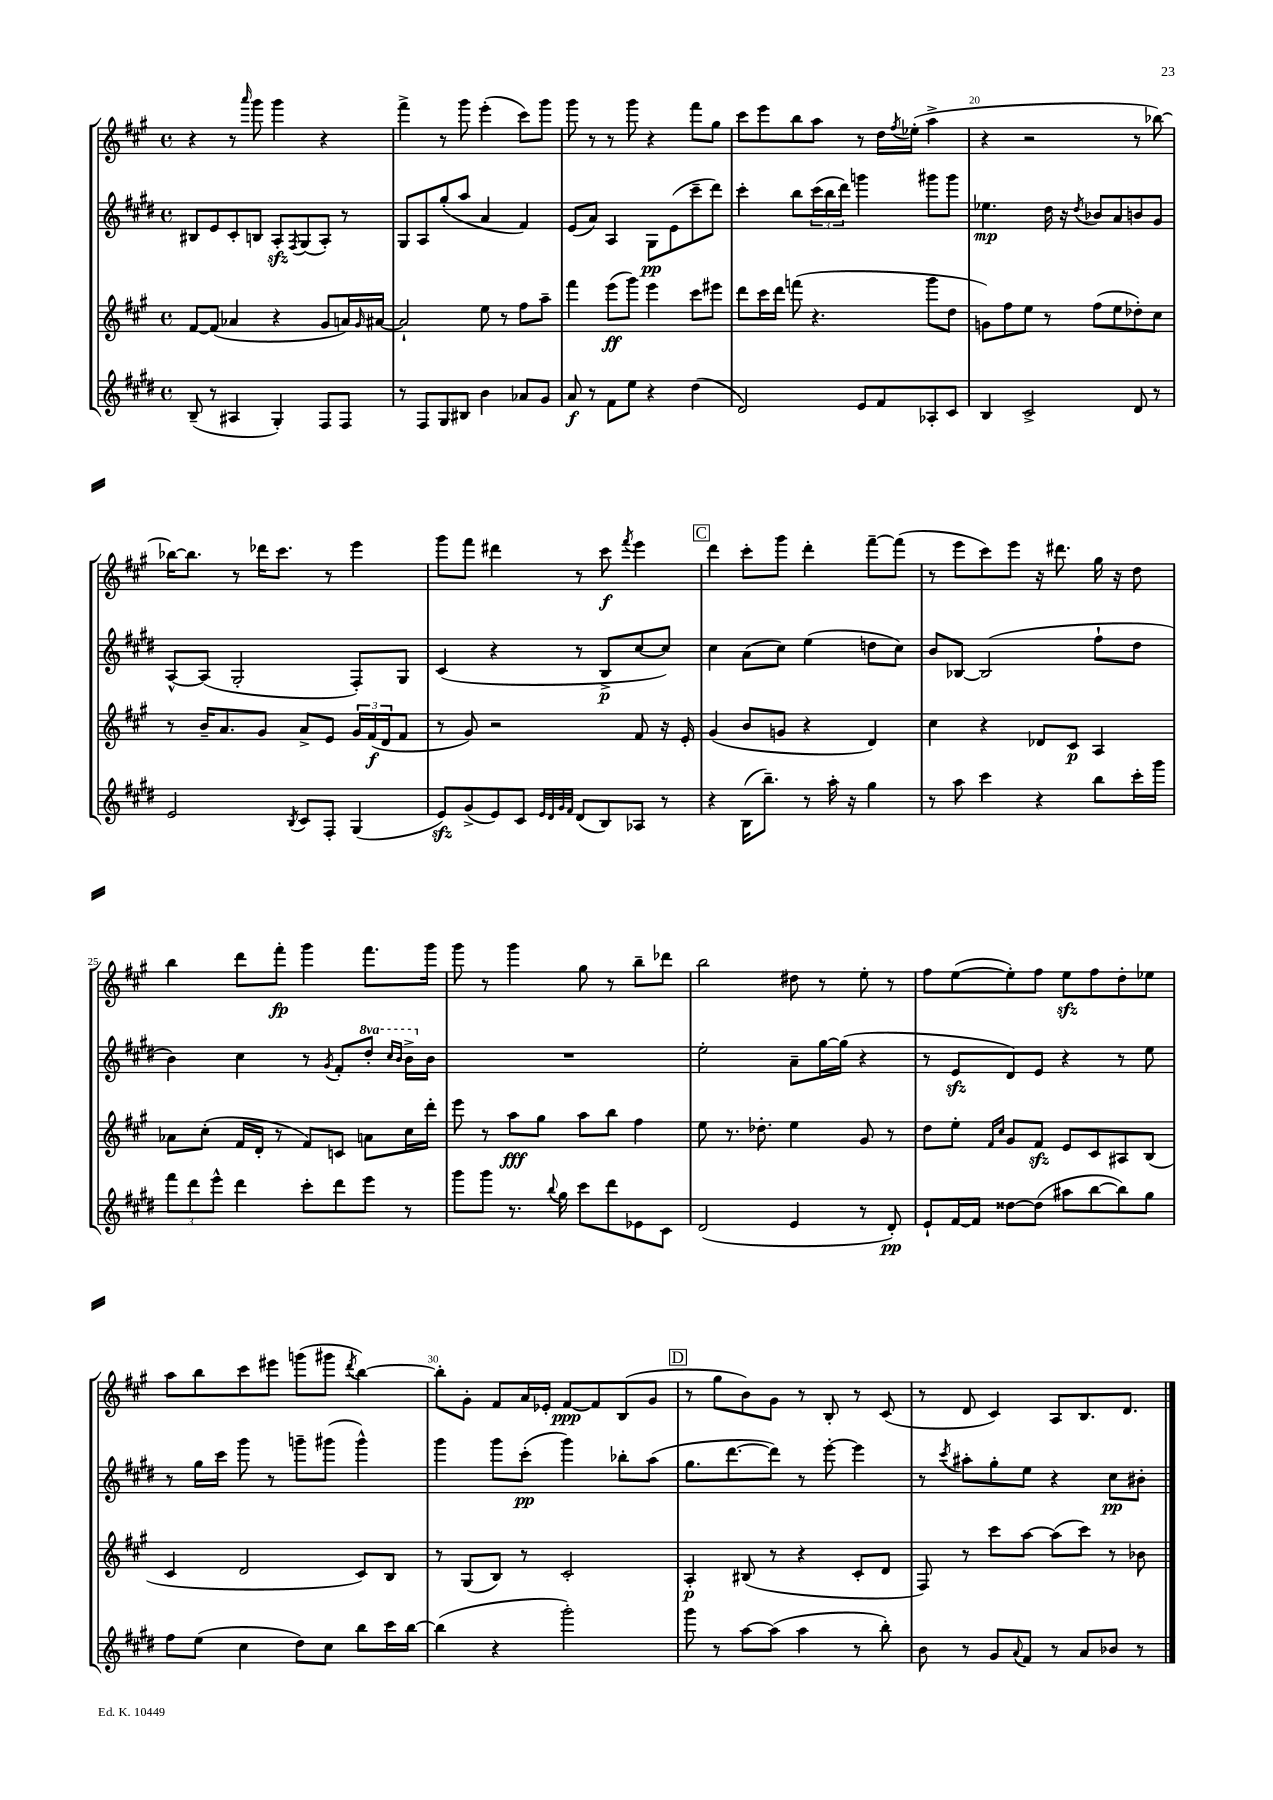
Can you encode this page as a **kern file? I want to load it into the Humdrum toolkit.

**kern	**dynam	**kern	**dynam	**kern	**dynam	**kern	**dynam
*part4	*part4	*part3	*part3	*part2	*part2	*part1	*part1
*staff4	*staff4	*staff3	*staff3	*staff2	*staff2	*staff1	*staff1
*clefG2	*	*clefG2	*	*clefG2	*	*clefG2	*
*k[f#c#g#d#]	*	*k[f#c#g#]	*	*k[f#c#g#d#]	*	*k[f#c#g#]	*
*M4/4	*	*M4/4	*	*M4/4	*	*M4/4	*
*met(c)	*	*met(c)	*	*met(c)	*	*met(c)	*
=16	=16	=16	=16	=16	=16	=16	=16
(8B~/	.	[8f#/L	.	8B#X/L	.	4r	.
8r	.	(8f#/J]	.	8e/	.	.	.
4A#X/	.	4a-X/	.	8c#'/	.	8r	.
.	.	.	.	.	.	16qqaaa/	.
.	.	.	.	8Bn/J	.	8ggg#\	.
4G#'/)	.	4r	.	8Azz'/L	.	4ggg#\	.
.	.	.	.	8qF#/	.	.	.
.	.	.	.	(8G#/	.	.	.
8F#/L	.	8g#/L	.	8A'/J)	.	4r	.
8F#/J	.	16an/L)	.	8r	.	.	.
.	.	16qqg#/	.	.	.	.	.
.	.	[16a#X/JJ	.	.	.	.	.
=17	=17	=17	=17	=17	=17	=17	=17
8r	.	2a#`/]	.	8G#/L	.	4fff#^\	.
8F#/L	.	.	.	8A/	.	.	.
8G#/	.	.	.	(8gg#'/	.	8r	.
8B#X/J	.	.	.	8aa/J	.	8ggg#\	.
4b\	.	8ee\	.	4a/	.	(4eee'\	.
.	.	8r	.	.	.	.	.
8a-X/L	.	8ff#\L	.	4f#/)	.	8ccc#\L)	.
8g#/J	.	8aa~\J	.	.	.	8ggg#\J	.
=18	=18	=18	=18	=18	=18	=18	=18
8a/	f	4fff#\	.	(8e/L	.	8ggg#\	.
8r	.	.	.	8a/J)	.	8r	.
8f#\L	.	(8eee\L	ff	4A/	.	8r	.
8ee\J	.	8ggg#\J)	.	.	.	8ggg#\	.
4r	.	4eee\	.	8G#\L	pp	4r	.
.	.	.	.	(8e\	.	.	.
(4dd#\	.	8ccc#\L	.	8ccc#~\	.	8fff#\L	.
.	.	8eee#X\J	.	8ddd#\J)	.	8gg#\J	.
=19	=19	=19	=19	=19	=19	=19	=19
2d#/)	.	8ddd\L	.	4ccc#'\	.	8ccc#\L	.
.	.	16ccc#\L	.	.	.	8eee\	.
.	.	16ddd\JJ	.	.	.	.	.
.	.	(8fffn\	.	8bb\L	.	8bb\	.
.	.	4.r	.	(24ccc#\L	.	8aa\J	.
.	.	.	.	24bb\	.	.	.
.	.	.	.	24ddd#\JJ)	.	.	.
8e/L	.	.	.	4gggn\	.	8r	.
8f#/	.	.	.	.	.	16dd\LL	.
.	.	.	.	.	.	8qff#/	.
.	.	.	.	.	.	(16ee-X'\JJ	.
8A-X'/	.	8ggg#\L	.	8ggg#X\L	.	4aa^\	.
8c#/J	.	8dd\J	.	8ggg#\J	.	.	.
=20	=20	=20	=20	=20	=20	=20	=20
4B/	.	8gn\L)	.	4.ee-X\	mp	4r	.
.	.	8ff#\	.	.	.	.	.
2c#^/	.	8ee\J	.	.	.	2r	.
.	.	8r	.	16dd#\	.	.	.
.	.	.	.	16r	.	.	.
.	.	.	.	8qdd#/	.	.	.
.	.	(8ff#\L	.	8b-X/L	.	.	.
.	.	8ee\	.	8a/	.	.	.
8d#/	.	8dd-X'\)	.	8bn/	.	8r	.
8r	.	8cc#\J	.	8g#/J	.	[8bb-X\)	.
!!LO:LB:g=z
=21	=21	=21	=21	=21	=21	=21	=21
2e/	.	8r	.	[8A^^/L	.	16bb-X\KL_	.
.	.	.	.	.	.	8.bb-\J]	.
.	.	16b~/KL	.	(8A/J]	.	.	.
.	.	8.a/	.	.	.	.	.
.	.	.	.	2G#'/	.	8r	.
.	.	8g#/J	.	.	.	16ddd-X\KL	.
.	.	.	.	.	.	8.ccc#\J	.
8qB/	.	.	.	.	.	.	.
8c#/L	.	8a^/L	.	.	.	.	.
8F#'/J	.	8e/J	.	.	.	8r	.
(4G#/	.	24g#/LL	.	8F#'/L)	.	4eee\	.
.	.	(24f#/	f	.	.	.	.
.	.	24d/J	.	.	.	.	.
.	.	8f#/J	.	8G#/J	.	.	.
=22	=22	=22	=22	=22	=22	=22	=22
8ezz/L)	.	8r	.	(4c#/	.	8ggg#\L	.
(8g#^/	.	8g#/)	.	.	.	8fff#\J	.
8e/)	.	2r	.	4r	.	4ddd#X\	.
8c#/J	.	.	.	.	.	.	.
32qqe/LLL	.	.	.	.	.	.	.
32qqd#/	.	.	.	.	.	.	.
32qqg#/	.	.	.	.	.	.	.
32qqf#/JJJ	.	.	.	.	.	.	.
(8d#/L	.	.	.	8r	.	8r	.
8B/)	.	.	.	8B^/L	p	8ccc#\	f
.	.	.	.	.	.	8qfff#/	.
8A-X/J	.	8f#/	.	[8cc#/	.	4eee\	.
8r	.	16r	.	8cc#/J])	.	.	.
.	.	16e'/	.	.	.	.	.
!!LO:REH:place=s1:t=C
=23	=23	=23	=23	=23	=23	=23	=23
4r	.	(4g#/	.	4cc#\	.	4ddd\	.
(16B\KL	.	8b/L	.	(8a\L	.	8ccc#'\L	.
8.bb~\J)	.	.	.	.	.	.	.
.	.	8gn/J	.	8cc#\J)	.	8ggg#\J	.
8r	.	4r	.	(4ee\	.	4ddd'\	.
16aa'\	.	.	.	.	.	.	.
16r	.	.	.	.	.	.	.
4gg#\	.	4d/)	.	8ddn\L	.	[8fff#~\L	.
.	.	.	.	8cc#\J)	.	(8fff#\J]	.
=24	=24	=24	=24	=24	=24	=24	=24
8r	.	4cc#\	.	8b/L	.	8r	.
8aa\	.	.	.	[8B-X/J	.	8eee\L	.
4ccc#\	.	4r	.	(2B-/]	.	8ccc#\)	.
.	.	.	.	.	.	8eee\J	.
4r	.	8d-X/L	.	.	.	16r	.
.	.	.	.	.	.	8.ddd#X\	.
.	.	8c#/J	p	.	.	.	.
8bb\L	.	4A/	.	8ff#`\L	.	16gg#\	.
.	.	.	.	.	.	16r	.
16ccc#'\L	.	.	.	8dd#\J	.	8dd\	.
16ggg#\JJ	.	.	.	.	.	.	.
!!LO:LB:g=z
=25	=25	=25	=25	=25	=25	=25	=25
12fff#\L	.	8a-X\L	.	4b\)	.	4bb\	.
12ddd#\	.	.	.	.	.	.	.
.	.	(8cc#'\J	.	.	.	.	.
12eee^^\J	.	.	.	.	.	.	.
4ddd#\	.	16f#/LL	.	4cc#\	.	8ddd\L	.
.	.	16d'/JJ	.	.	.	.	.
.	.	8r	.	.	.	8fff#'\J	fp
8ccc#'\L	.	8f#/L)	.	8r	.	4ggg#\	.
.	.	.	.	8qg#/	.	.	.
8ddd#\	.	8cn/J	.	8f#'/L	.	.	.
*	*	*	*	*8va	*	*	*
8eee\J	.	8an\L	.	8ddd#'/J	.	8.fff#\L	.
.	.	.	.	16qqccc#/LL	.	.	.
.	.	.	.	16qqbb/JJ	.	.	.
8r	.	16cc#\L	.	16bb^\LL	.	.	.
*	*	*	*	*X8va	*	*	*
.	.	16ddd'\JJ	.	16b\JJ	.	16ggg#\Jk	.
=26	=26	=26	=26	=26	=26	=26	=26
8ggg#\L	.	8eee\	.	1r	.	8ggg#\	.
8ggg#\J	.	8r	.	.	.	8r	.
8.r	.	8aa\L	fff	.	.	4ggg#\	.
.	.	8gg#\J	.	.	.	.	.
8qqbb/	.	.	.	.	.	.	.
16gg#\	.	.	.	.	.	.	.
8ccc#\L	.	8aa\L	.	.	.	8gg#\	.
8ddd#\	.	8bb\J	.	.	.	8r	.
8e-X\	.	4ff#\	.	.	.	8bb~\L	.
8c#\J	.	.	.	.	.	8ddd-X\J	.
=27	=27	=27	=27	=27	=27	=27	=27
(2d#/	.	8ee\	.	2ee'\	.	2bb\	.
.	.	8.r	.	.	.	.	.
.	.	8.dd-X'\	.	.	.	.	.
4e/	.	4ee\	.	8a~\L	.	8dd#X\	.
.	.	.	.	[16gg#\L	.	8r	.
.	.	.	.	(16gg#\JJ]	.	.	.
8r	.	8g#/	.	4r	.	8ee'\	.
8d#'/)	pp	8r	.	.	.	8r	.
=28	=28	=28	=28	=28	=28	=28	=28
8e`/L	.	8dd\L	.	8r	.	8ff#\L	.
[16f#/L	.	8ee'\J	.	8ezz/L	.	([8ee\	.
16f#/JJ]	.	.	.	.	.	.	.
.	.	16qqf#/LL	.	.	.	.	.
.	.	16qqcc#/JJ	.	.	.	.	.
[8dd##X\L	.	8g#/L	.	8d#/)	.	8ee'\])	.
(8dd##\J]	.	8f#zz/J	.	8e/J	.	8ff#\J	.
8aa#X\L	.	8e/L	.	4r	.	8eezz\L	.
[8bb\	.	8c#/	.	.	.	8ff#\	.
8bb\])	.	8A#X/	.	8r	.	8dd'\	.
8gg#\J	.	(8B/J	.	8ee\	.	8ee-X\J	.
!!LO:LB:g=z
=29	=29	=29	=29	=29	=29	=29	=29
8ff#\L	.	4c#/	.	8r	.	8aa\L	.
(8ee\J	.	.	.	16gg#\LL	.	8bb\	.
.	.	.	.	16ccc#\JJ	.	.	.
4cc#\	.	2d/	.	8ggg#\	.	8ccc#\	.
.	.	.	.	8r	.	8eee#X\J	.
8dd#\L)	.	.	.	8gggn~\L	.	(8gggn\L	.
8cc#\J	.	.	.	(8ggg#X\J	.	8ggg#X\J	.
.	.	.	.	.	.	8qddd/	.
8bb\L	.	8c#/L)	.	4ggg#^^\)	.	[4bb\)	.
16ccc#\L	.	8B/J	.	.	.	.	.
[16bb\JJ	.	.	.	.	.	.	.
=30	=30	=30	=30	=30	=30	=30	=30
(4bb\]	.	8r	.	4ggg#\	.	8bb'\L]	.
.	.	(8G#/L	.	.	.	8g#'\J	.
4r	.	8B/J)	.	8ggg#\L	.	8f#/L	.
.	.	8r	.	(8ccc#'\J	pp	16a/L	.
.	.	.	.	.	.	16e-X'/JJ	.
2ggg#'\)	.	2c#'/	.	4ggg#\)	.	[8f#/L	ppp
.	.	.	.	.	.	8f#/]	.
.	.	.	.	8bb-X'\L	.	(8B/	.
.	.	.	.	(8aa\J	.	8g#/J	.
!!LO:REH:place=s1:t=D
=31	=31	=31	=31	=31	=31	=31	=31
8ggg#\	.	4A'/	p	8.gg#\L	.	8r	.
8r	.	.	.	.	.	8gg#\L	.
.	.	.	.	[8.ddd#\	.	.	.
[8aa\L	.	(8B#X/	.	.	.	8b\)	.
(8aa\J]	.	8r	.	8ddd#\J])	.	8g#\J	.
4aa\	.	4r	.	8r	.	8r	.
.	.	.	.	[8eee'\	.	8B'/	.
8r	.	8c#'/L	.	4eee\]	.	8r	.
8bb'\)	.	8d/J	.	.	.	(8c#/	.
=32	=32	=32	=32	=32	=32	=32	=32
8b\	.	8F#/)	.	8r	.	8r	.
.	.	.	.	8qccc#/	.	.	.
8r	.	8r	.	8aa#X'\L	.	8d/	.
8g#/L	.	8ccc#\L	.	8gg#'\	.	4c#/)	.
8qqa/	.	.	.	.	.	.	.
8f#/J	.	[8aa\J	.	8ee\J	.	.	.
8r	.	(8aa\L]	.	4r	.	8A/L	.
8a/L	.	8ccc#\J)	.	.	.	8.B/	.
8b-X/J	.	8r	.	8cc#\L	pp	.	.
.	.	.	.	.	.	8.d/J	.
8r	.	8b-X\	.	8b#X'\J	.	.	.
==	==	==	==	==	==	==	==
*-	*-	*-	*-	*-	*-	*-	*-
